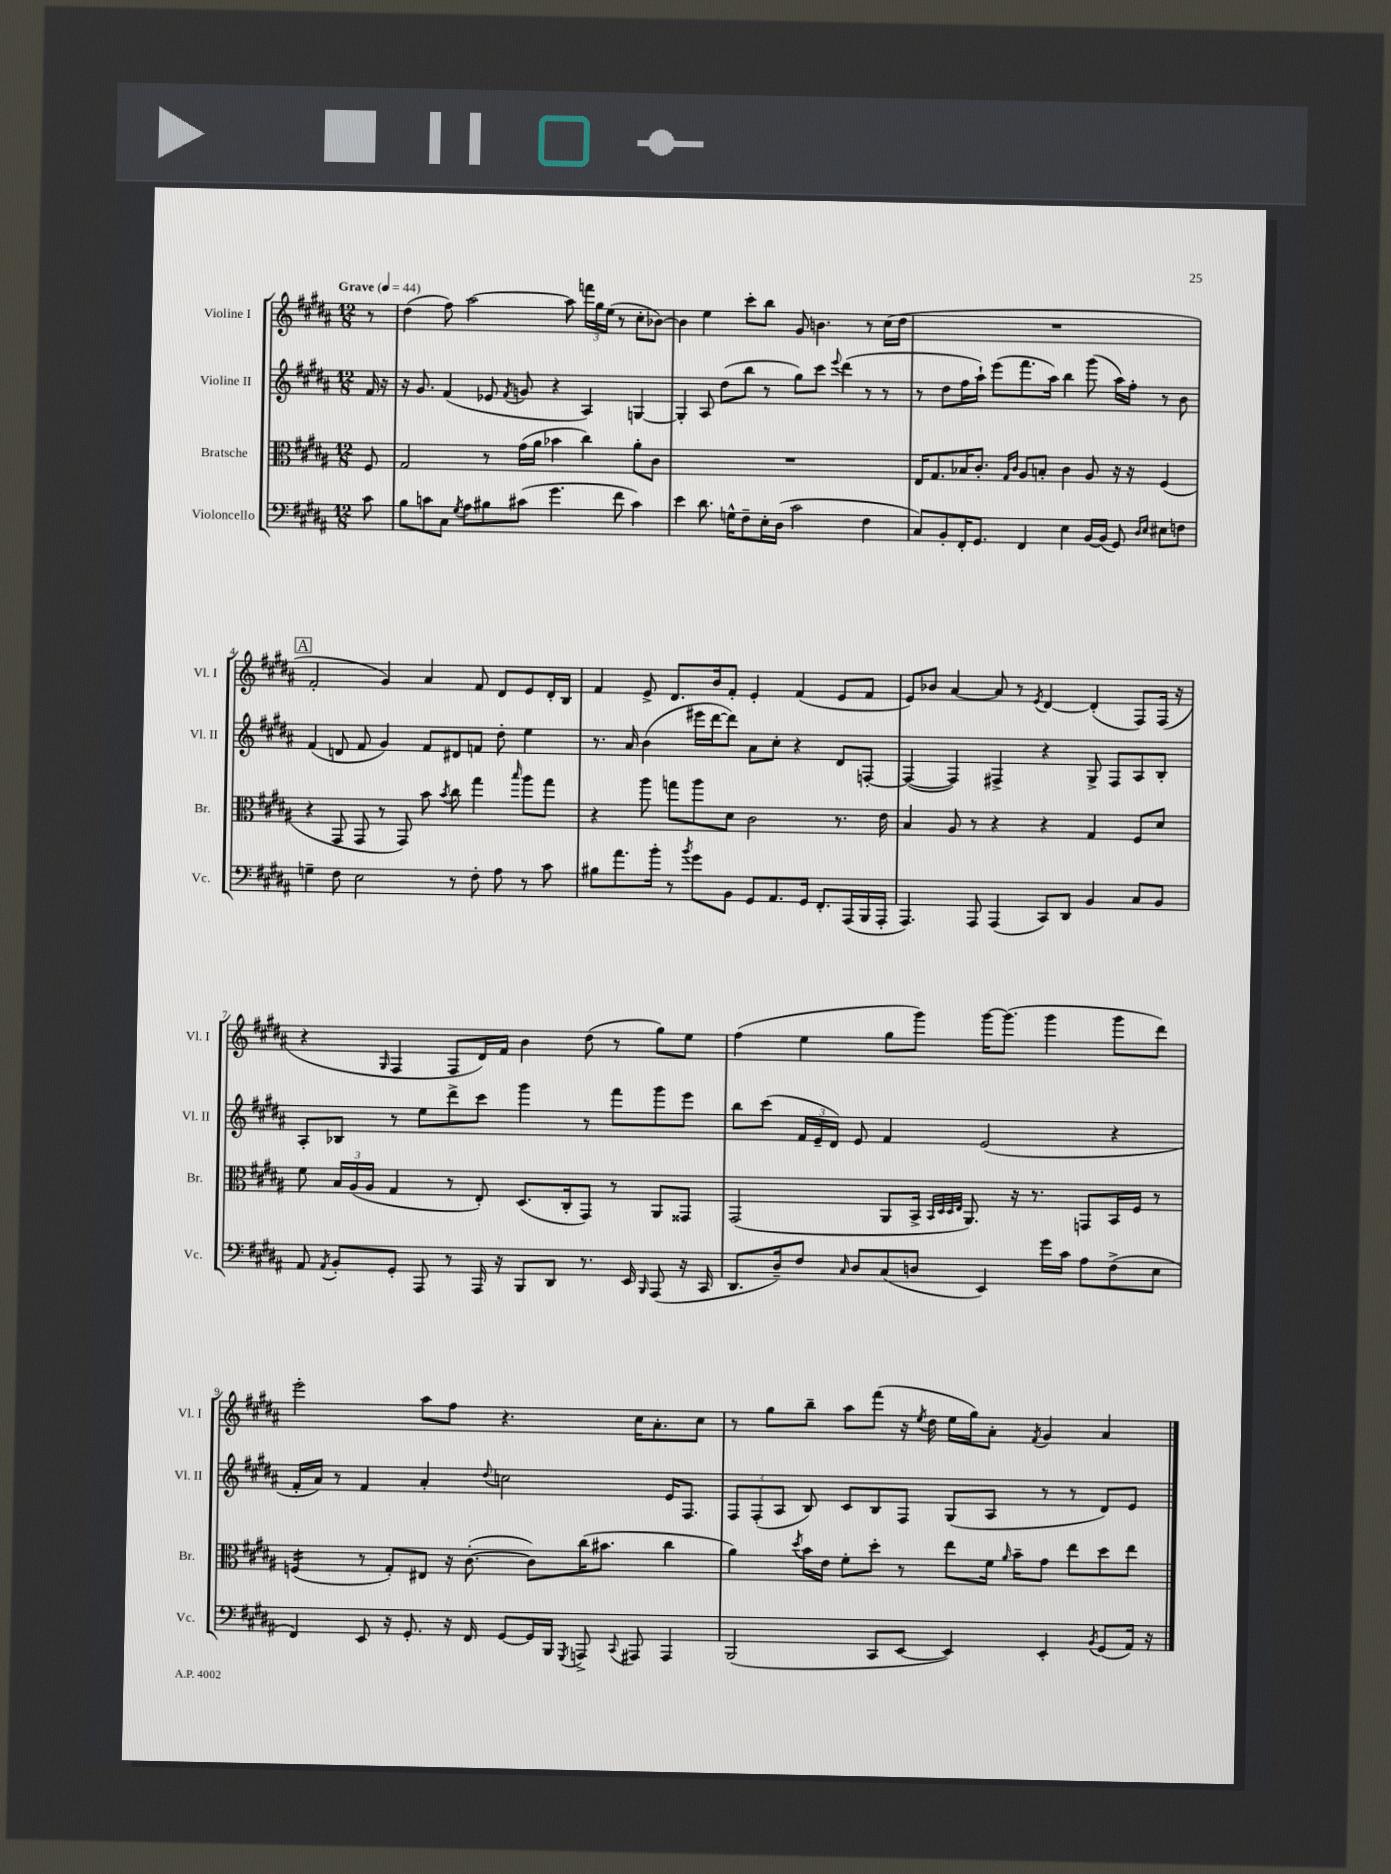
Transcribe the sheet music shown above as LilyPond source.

<<
\new StaffGroup <<
\new Staff = "s0" \with { instrumentName = "Violine I" shortInstrumentName = "Vl. I" } {
    \clef treble \key b \major \numericTimeSignature \time 12/8 \partial 8 \tempo "Grave" 4 = 44
    \autoBeamOff r8 |
    dis''4( fis''8) ais''2~ ais''8 \tuplet 3/2 { f'''16[ gis''16 e''16]( } r8 cis''8[-. bes'8]~) |
    bes'4 e''4 cis'''8[-. b''8] gis'8 b'4. r8 cis''16[( dis''16] |
    R1. |
    \mark \markup { \box "A" } fis'2-. gis'4) ais'4 fis'8 dis'8[ e'8 dis'16-. b16] |
    fis'4 e'8-> dis'8.[ b'16 fis'8]-. e'4-. fis'4( e'8[ fis'8] |
    e'8[) bes'8] ais'4~ ais'8 r8 \acciaccatura { e'8 } dis'4~ dis'4-.( fis8[) fis16]( r16 |
    r4 \grace { gis16 } fis4 fis8[ dis'16) fis'16] b'4 dis''8( r8 gis''8[) e''8] |
    fis''4( e''4 gis''8[ gis'''8]) gis'''16[~ gis'''8.]( gis'''4 gis'''8[ dis'''8]) |
    e'''2-. ais''8[ fis''8] r4. cis''16[ ais'8.-. cis''8] |
    r8 gis''8[ b''8]-- ais''8[ fis'''8]( r16 \acciaccatura { e''8 } dis''16 e''16[ gis''16) ais'8]-. \acciaccatura { fis'8 } gis'4 ais'4 \bar "|." |
}
\new Staff = "s1" \with { instrumentName = "Violine II" shortInstrumentName = "Vl. II" } {
    \clef treble \key b \major \numericTimeSignature \time 12/8 \partial 8
    \autoBeamOff fis'16 r16 |
    r16 gis'8. fis'4( ees'8 \acciaccatura { fis'8 } g'8 r4 ais4) g4~ |
    g4-. ais8 dis''8[( b''8] r8 gis''8[) cis'''8] \appoggiatura { e'''8 } dis'''4( r8 r8 |
    r8 dis''8[ fis''16 ais''16]-!) e'''8[( fis'''8. ais''16]) b''4 gis'''8( ais''16[) fis''16]-. r8 b'8 |
    \mark \markup { \box "A" } fis'4( d'8 fis'8 gis'4) fis'8[ dis'8 f'8] dis''8-. e''4 |
    r8. ais'16 b'4( eis'''16[ dis'''16~ dis'''8]) ais'8[ cis''8]-. r4 dis'8[ f8]~-. |
    f4~( f4) fis4-> r4 gis8-> fis8[ ais8 b8]-. |
    ais8[-. bes8] r8 e''8[ dis'''8-> cis'''8] gis'''4 r8 fis'''8[ gis'''8 e'''8] |
    b''8[ cis'''8]( \tuplet 3/2 { fis'16[ e'16-- dis'16]) } e'8 fis'4 e'2( r4 |
    fis'16[-. ais'16]) r8 fis'4 ais'4-. \appoggiatura { dis''8 } c''2 e'16[ fis8.] |
    \tuplet 3/2 { fis8[ fis8-.( ais8] } b8) cis'8[ b8 fis8] gis8[( ais8] r8 r8 dis'8[) e'8] \bar "|." |
}
\new Staff = "s2" \with { instrumentName = "Bratsche" shortInstrumentName = "Br." } {
    \clef alto \key b \major \numericTimeSignature \time 12/8 \partial 8
    \autoBeamOff fis8 |
    gis2 r8 gis'16[( ais'16] bes'4 cis''4) ais'8[-. cis'8] |
    R1. |
    e16[ gis8. bes16 cis'8.]-. \grace { gis16[ cis'16] } ais8[ b8]-. cis'4 ais8 r16 r16 fis4( |
    \mark \markup { \box "A" } r4 gis,8 gis,8 r8 gis,8) b'8 \acciaccatura { b'8 } cis''8 gis''4 \grace { b''16 } ais''8[ gis''8] |
    r4 ais''8 g''8[ ais''8 dis'8] cis'2 r8. e'16 |
    b4 ais8 r8 r4 r4 gis4 fis8[ dis'8] |
    fis'8 \tuplet 3/2 { b16[ ais16( ais16] } gis4 r8 e8-.) dis8.[( cis16-. gis,8]) r8 ais,8[ gisis,8] |
    gis,2( ais,8[ b,16]-> \grace { b,32[ dis32 dis32 e32] } ais,8.) r16 r8. g,8[ b,16 fis16] r8 |
    f4:16( r8 gis8[-.) eis8] r16 cis'8.~-.( cis'8[) cis''16( bis'8.] cis''4 |
    ais'4) \acciaccatura { dis''8 } b'16[ e'16] fis'8[-. dis''8]-. r8 e''8[ fis'16] \grace { ais'16 } b'16[-- gis'8] e''8[ dis''8 e''8] \bar "|." |
}
\new Staff = "s3" \with { instrumentName = "Violoncello" shortInstrumentName = "Vc." } {
    \clef bass \key b \major \numericTimeSignature \time 12/8 \partial 8
    \autoBeamOff cis'8 |
    b8[ c'8 cis8] \acciaccatura { gis8 } ais8[ bis8 cis'8]( gis'4. fis'8 cis'4) |
    e'4 dis'8. g16[-^ fis8-- e16-. dis16]( cis'2 fis4 |
    cis8[) b,8-. fis,16-. gis,8.] fis,4 e4 b,16[~ b,16]( gis,8) \grace { dis16[ e16] } eis8[ f8] |
    \mark \markup { \box "A" } g4-- fis8 e2 r8 fis8-. ais8 r8 cis'8 |
    bis8[ ais'8. b'16]-. r8 \acciaccatura { b'8 } gis'8[ b,8] gis,8[ ais,8. gis,16] fis,8.[-. ais,,16( b,,16 ais,,16]-. |
    ais,,4.) ais,,8 ais,,4( cis,8[) dis,8] b,4 cis8[ b,8] |
    ais,8 \acciaccatura { ais,8 } b,8[-. gis,8]-. ais,,8 r8 ais,,16 r16 b,,8[ dis,8] r8. e,16 \grace { b,,16 } ais,,8( r16 cis,16 |
    dis,8.[ dis16--) fis8] \grace { cis16 } dis8[ cis8( d8] e,4) gis'16[ cis'16] ais8[ fis8->( e8] |
    fis,4) e,8 r16 gis,8.-. r16 fis,16 gis,8[~ gis,16 b,,16] \acciaccatura { gis,,8 } a,,8-> \appoggiatura { cis,8 } ais,,8 ais,,4 |
    b,,2( cis,8[ e,8]~ e,4) e,4-. \acciaccatura { b,8 } gis,8[( ais,16]) r16 \bar "|." |
}
>>
>>
